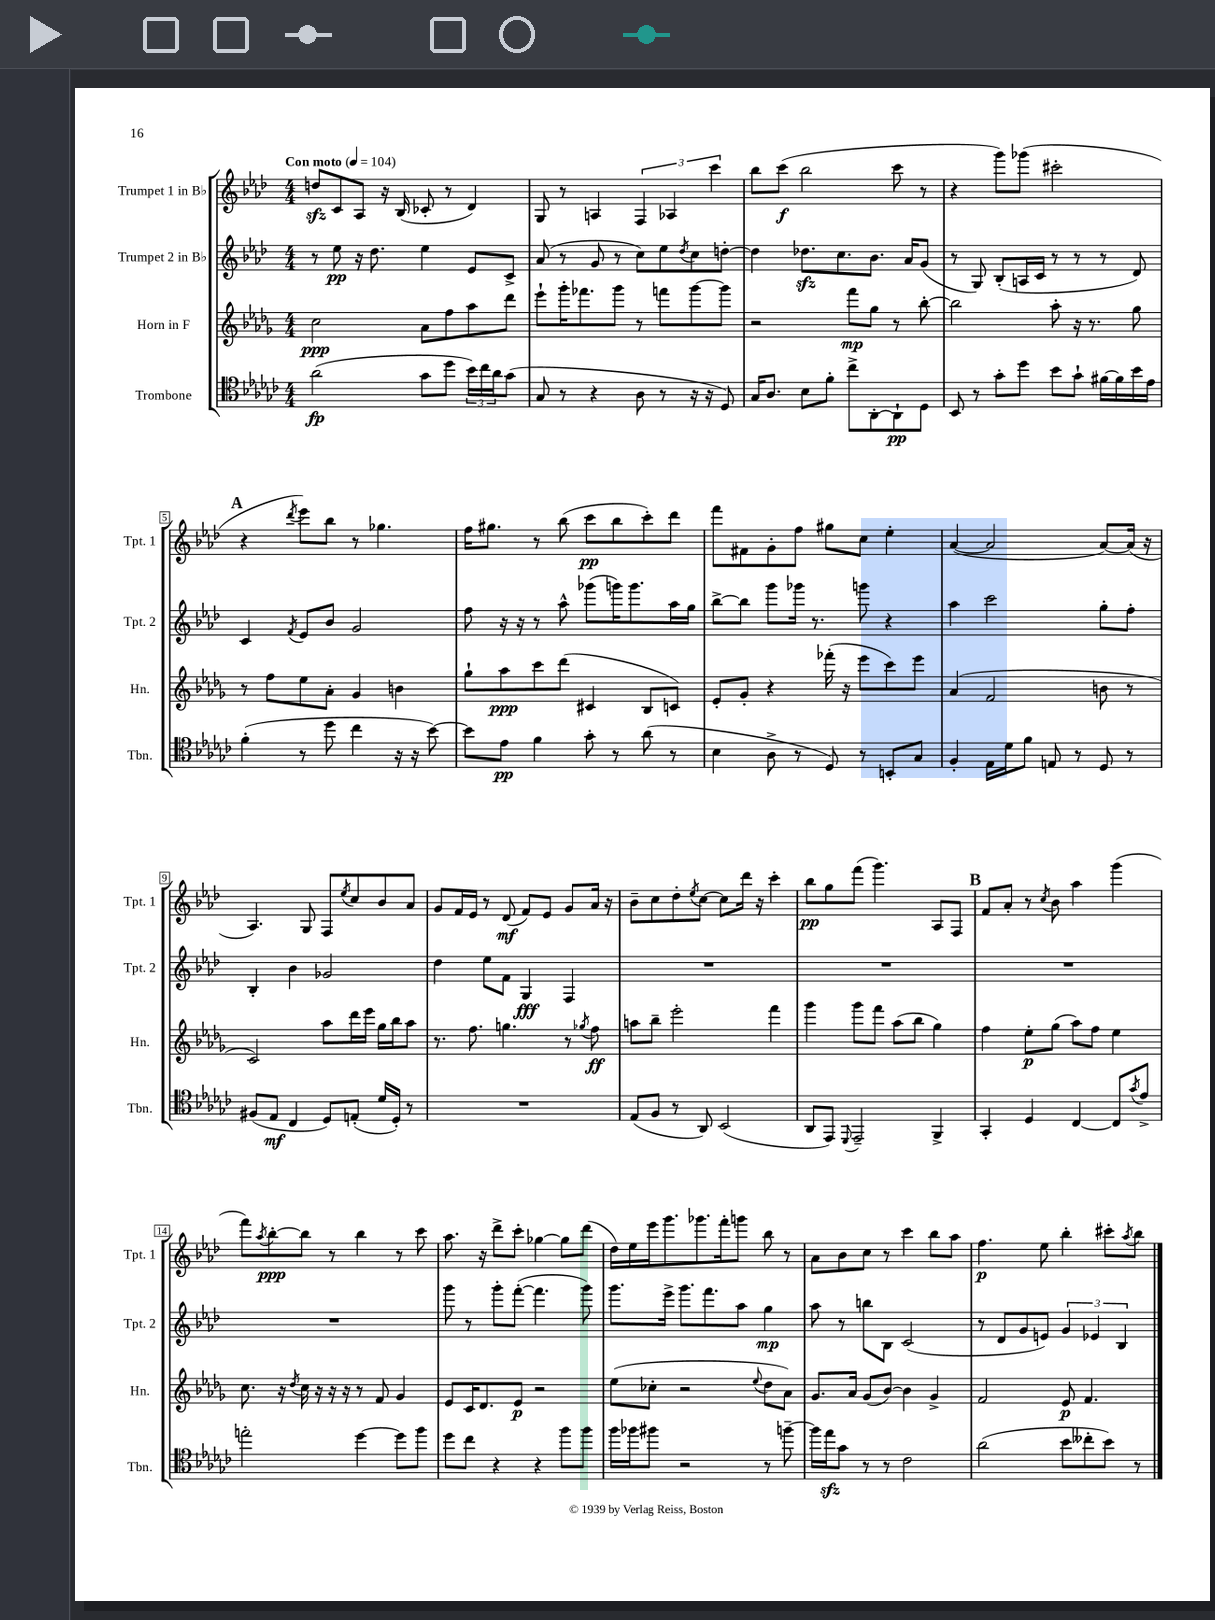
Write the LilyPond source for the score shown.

<<
\new StaffGroup <<
\new Staff = "s0" \with { instrumentName = "Trumpet 1 in Bb" shortInstrumentName = "Tpt. 1" } {
    \clef treble \key aes \major \numericTimeSignature \time 4/4 \tempo "Con moto" 4 = 104
    d''8\sfz c'8 aes8 r16 bes16( ces'8-. r8 des'4) |
    g8 r8 a4 \tuplet 3/2 { f4 aes4 c'''4 } |
    bes''8 c'''8\f( bes''2 c'''8 r8 |
    r4 g'''8) ges'''8( cis'''2-. |
    \mark \markup { \bold "A" } r4 \acciaccatura { des'''8 } ees'''8) bes''8 r8 ges''4. |
    f''16 gis''8. r8 bes''8( c'''8\pp bes''8 c'''8-.) des'''8 |
    f'''8 fis'8 g'8-. f''8 gis''8 c''8 ees''4-. |
    aes'4~( aes'2 aes'8~) aes'16( r16 |
    aes4.) g8 f8 \acciaccatura { ees''8 } c''8 bes'8 aes'8 |
    g'8 f'16 ees'16 r8 des'8\mf( f'8) ees'8 g'8 aes'16 r16 |
    bes'8-- c''8 des''8-. \acciaccatura { ees''8 } c''8~ c''8 des'''16 r16 c'''4-. |
    bes''8\pp g''8 f'''8( g'''4.) aes8 f8 |
    \mark \markup { \bold "B" } f'8 aes'8-. r8 \acciaccatura { c''8 } bes'8 aes''4 g'''4( |
    f'''8) \acciaccatura { aes''8 } bes''8~-.\ppp bes''8 r8 bes''4 r8 c'''8 |
    aes''8. r16 des'''8-> c'''8-. ges''4~ ges''8 des'''8( |
    des''16) ees''16 ees'''16 g'''8. ges'''8. f'''16-. g'''8 bes''8 r8 |
    aes'8 bes'8 c''8 r8 c'''4 bes''8 aes''8 |
    f''4.\p ees''8 bes''4-. cis'''8-. \acciaccatura { aes''8 } bes''8 \bar "|." |
}
\new Staff = "s1" \with { instrumentName = "Trumpet 2 in Bb" shortInstrumentName = "Tpt. 2" } {
    \clef treble \key aes \major \numericTimeSignature \time 4/4
    r8 ees''8\pp r16 des''8. ees''4 ees'8 c'8-> |
    aes'8( r8 g'8 r8 c''8) ees''8 \acciaccatura { des''8 } c''8 d''8~-. |
    d''4 des''8.\sfz c''8. bes'8. aes'16 g'8( |
    r8 g8) bes8-.( a16 c'16 r8 r8 r8 des'8) |
    \mark \markup { \bold "A" } c'4 \acciaccatura { f'8 } ees'8 bes'8 g'2 |
    f''8 r16 r16 r8 aes''8-^ ges'''8( g'''16) g'''8. aes''16 g''16 |
    bes''8~-> bes''8 g'''8 ges'''16 r8. g'''8 r4 |
    aes''4 c'''2 g''8-. f''8-. |
    bes4-. bes'4 ges'2 |
    des''4 ees''8 f'8 g4\fff f4 |
    R1 |
    R1 |
    \mark \markup { \bold "B" } R1 |
    R1 |
    g'''8 r8 g'''8-. f'''8~-.( f'''4. g'''8) |
    g'''8. ees'''16-> g'''8. f'''8. aes''8 g''4\mp |
    aes''8 r8 b''8 bes8 c'2( |
    r8 des'8 g'8 e'8) \tuplet 3/2 { g'4 ees'4 bes4 } \bar "|." |
}
\new Staff = "s2" \with { instrumentName = "Horn in F" shortInstrumentName = "Hn." } {
    \clef treble \key des \major \numericTimeSignature \time 4/4
    c''2\ppp aes'8 f''8 aes''8 des'''8 |
    ees'''8-! ges'''16-. fes'''8. ges'''8 r8 f'''8 ges'''8~ ges'''8 |
    r2 f'''8\mp ges''8 r8 bes''8~-. |
    bes''2 aes''8-. r16 r8. ges''8 |
    \mark \markup { \bold "A" } r8 f''8 ees''8 aes'8-. ges'4 b'4 |
    ges''8-! aes''8\ppp c'''8 des'''8( cis'4 bes8 c'8) |
    ees'8-. ges'8-. r4 fes'''16-.( r16 ees'''8 c'''8) ees'''8 |
    aes'4( f'2 b'8 r8 |
    c'2) aes''8 des'''16 ees'''16 ges''16 bes''16 aes''8 |
    r8. f''8. g''4. r8 \acciaccatura { ges''8 } f''8\ff |
    a''8 bes''8-- ees'''2-. f'''4 |
    ges'''4 ges'''8 f'''8 aes''8( bes''8 ges''4) |
    \mark \markup { \bold "B" } f''4 ees''8-.\p ges''8( aes''8) f''8 ees''4 |
    c''8. r16 \acciaccatura { des''8 } c''16 r16 r16 r16 r8 f'8 ges'4 |
    ees'8 c'16 des'8. ees'8\p r2 |
    ees''8( ces''8-. r2 \appoggiatura { ees''8 } des''8 aes'8) |
    ges'8. aes'16 ges'8( bes'8~) bes'4 ges'4-> |
    f'2 ees'8\p f'4. \bar "|." |
}
\new Staff = "s3" \with { instrumentName = "Trombone" shortInstrumentName = "Tbn." } {
    \clef tenor \key ges \major \numericTimeSignature \time 4/4
    aes'2\fp( ges'8 des''8 \tuplet 3/2 { bes'16) ces''16 aes'16 } ges'8( |
    ges8 r8 r4 aes8 r8 r16 r16 des8) |
    ges16 aes8. bes8 f'8-. ces''8-> aes,8~-. aes,8-!\pp des8 |
    bes,8 r8 ges'8-. des''8 bes'8 ges'8-! fis'16~ fis'16 bes'16 ees'16 |
    \mark \markup { \bold "A" } f'4-.( r8 des''8 ces''4 r16 r16 bes'8~) |
    bes'8 ees'8\pp f'4 ges'8-. r8 aes'8( r8 |
    bes4 aes8-> r8 des8) r8 b,8-. ges8 |
    f4-. ees16 des'16 f'8 e8 r8 des8 r8 |
    fis8( ees8\mf ces4 des8) e8-.( des'16 des16-.) r8 |
    R1 |
    ees8( f8 r8 aes,8) bes,2( |
    aes,8 ees,8) \appoggiatura { des,8 } ees,2-- f,4-> |
    \mark \markup { \bold "B" } ges,4-. des4 ces4~ ces8 \acciaccatura { ges'8 } ees'8-> |
    e''2-. des''4~ des''8 f''8 |
    des''8 ces''8 r4 r4 f''8 f''8 |
    f''16 fes''16 fis''8 r2 r8 f''8~-- |
    f''16 ees''16\sfz ges'8 r8 r8 ces'2 |
    aes'2( bes'8 ceses''8-. bes'8) r8 \bar "|." |
}
>>
>>
\layout { \context { \Score \override BarNumber.stencil = #(make-stencil-boxer 0.1 0.3 ly:text-interface::print) } }
